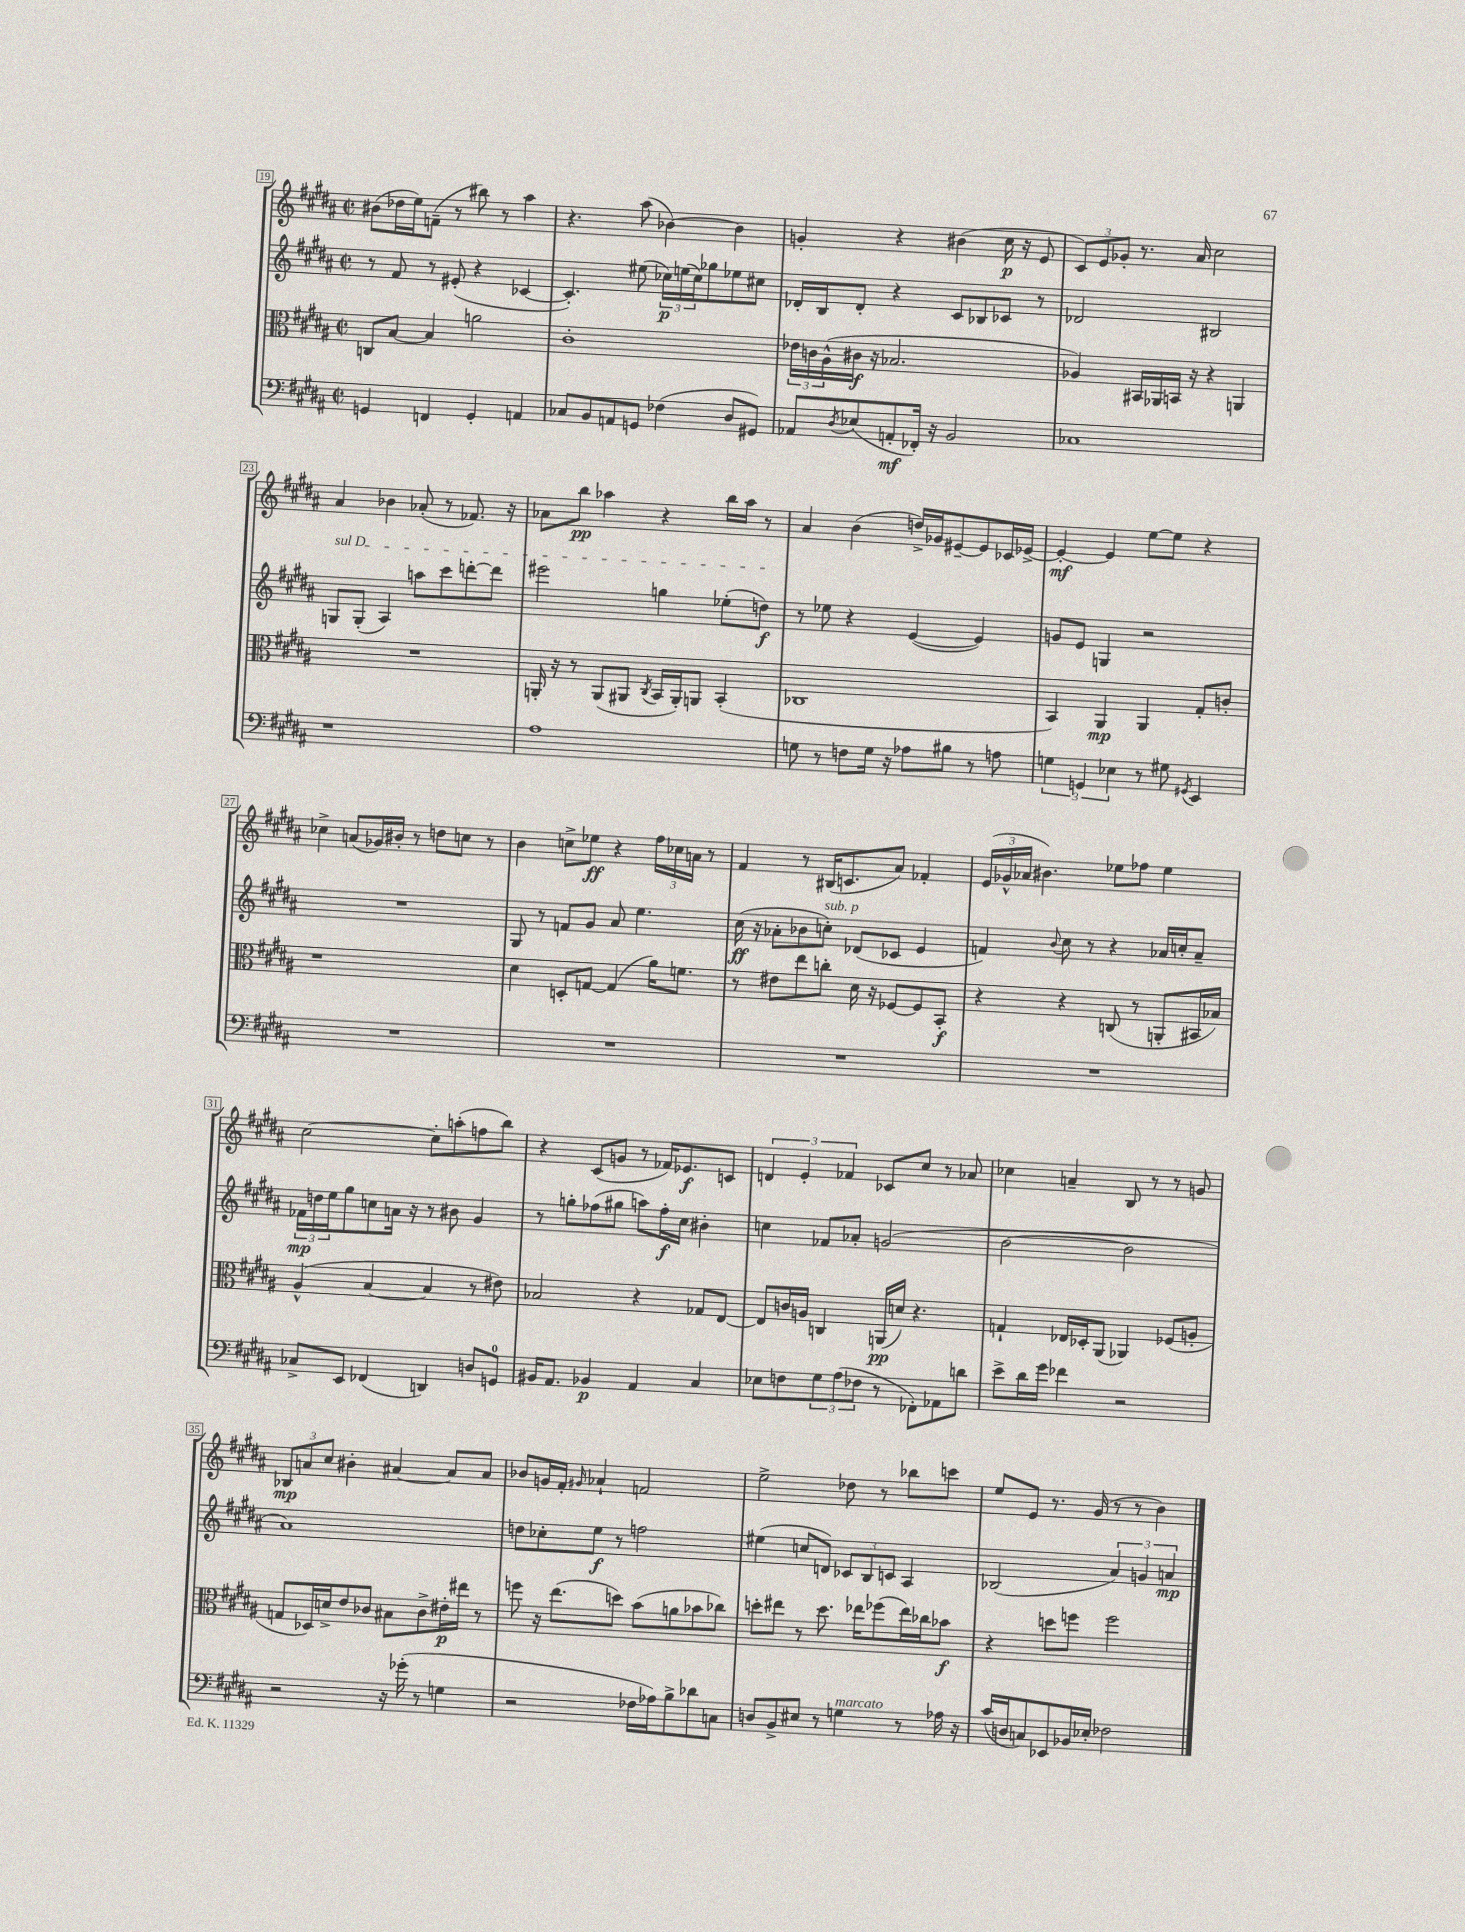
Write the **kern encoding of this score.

**kern	**dynam	**kern	**dynam	**kern	**dynam	**kern	**dynam
*part4	*part4	*part3	*part3	*part2	*part2	*part1	*part1
*staff4	*staff4	*staff3	*staff3	*staff2	*staff2	*staff1	*staff1
*clefF4	*	*clefC3	*	*clefG2	*	*clefG2	*
*k[f#c#g#d#a#]	*	*k[f#c#g#d#a#]	*	*k[f#c#g#d#a#]	*	*k[f#c#g#d#a#]	*
*M2/2	*	*M2/2	*	*M2/2	*	*M2/2	*
*met(c|)	*	*met(c|)	*	*met(c|)	*	*met(c|)	*
=19	=19	=19	=19	=19	=19	=19	=19
4GGn/	.	8Cn/L	.	8r	.	(8b#X\L	.
.	.	[8B/J	.	8f#/	.	16dd-X\L	.
.	.	.	.	.	.	16ee\J)	.
4FFn/	.	4B/]	.	8r	.	(8fn~\J	.
.	.	.	.	(8e#X'/	.	8r	.
4GG'/	.	2an\	.	4r	.	8bb#X\)	.
.	.	.	.	.	.	8r	.
4AAn/	.	.	.	[4c-X/	.	4aa#\	.
=20	=20	=20	=20	=20	=20	=20	=20
8C-X/L	.	1c#'	.	4.c-'/])	.	4.r	.
8BB/	.	.	.	.	.	.	.
8AAn/	.	.	.	.	.	.	.
8GGn/J	.	.	.	(8ee#X\	.	(8aa#\	.
(4F-X\	.	.	.	24cc-X\LL)	p	[4b-X\)	.
.	.	.	.	(24een\	.	.	.
.	.	.	.	24cc-\J)	.	.	.
.	.	.	.	8gg-X\	.	.	.
8D#/L	.	.	.	8ee-X\	.	4b-\]	.
8GG#X/J)	.	.	.	8cc#X\J	.	.	.
=21	=21	=21	=21	=21	=21	=21	=21
8AA-X/L	.	24e-X\LL	.	16d-X'/LL	.	4gn'/	.
.	.	24cn\	.	.	.	.	.
.	.	.	.	16B/J	.	.	.
.	.	(24A#^^\	.	.	.	.	.
8qD#/	.	.	.	.	.	.	.
(8E-X/	.	16c#X\JJ	f	8d-'/J	.	.	.
.	.	16r	.	.	.	.	.
8AAn'/	mf	2.B-X/	.	4r	.	4r	.
16FF-X'/Jk)	.	.	.	.	.	.	.
16r	.	.	.	.	.	.	.
2BB/	.	.	.	8c#/L	.	(4b#X\	.
.	.	.	.	8B-X/	.	.	.
.	.	.	.	8c-X/J	.	16cc#\	p
.	.	.	.	.	.	16r	.
.	.	.	.	8r	.	8e/	.
=22	=22	=22	=22	=22	=22	=22	=22
1C-X	.	4A-X/)	.	2d-X/	.	12c#/L)	.
.	.	.	.	.	.	12e/	.
.	.	.	.	.	.	12g-X'/J	.
.	.	16BB#X/LL	.	.	.	8.r	.
.	.	16AA-X/	.	.	.	.	.
.	.	16BBn/JJ	.	.	.	.	.
.	.	16r	.	.	.	16a#/	.
.	.	4r	.	2B#X/	.	2cc#\	.
.	.	4AAn/	.	.	.	.	.
!!LO:LB:g=z
=23	=23	=23	=23	=23	=23	=23	=23
!	!	!	!	!LO:TX:a:i:t=sul D	!	!	!
1r	.	1r	.	8Gn/L	.	4a#/	.
.	.	.	.	(8G'/J	.	.	.
.	.	.	.	4A#/)	.	4b-X\	.
.	.	.	.	8aan\L	.	(8a-X'/	.
.	.	.	.	8ccc#\	.	8r	.
.	.	.	.	[8dddn'\	.	8.f-X/)	.
.	.	.	.	8ddd\J]	.	.	.
.	.	.	.	.	.	16r	.
=24	=24	=24	=24	=24	=24	=24	=24
1A#	.	16AAn'/	.	2eee#X\	.	8a-X\L	.
.	.	16r	.	.	.	.	.
.	.	8r	.	.	.	8bb\J	pp
.	.	(8AA/L	.	.	.	4aa-X\	.
.	.	8AA#X/J	.	.	.	.	.
.	.	8qC#/	.	.	.	.	.
.	.	16BB/LL	.	4ggn\	.	4r	.
.	.	16AA#'/J)	.	.	.	.	.
.	.	8AAn/J	.	.	.	.	.
.	.	(4BB'/	.	(8ee-X'\L	.	16bb\LL	.
.	.	.	.	.	.	16aa-\JJ	.
.	.	.	.	8ddn\J)	f	8r	.
=25	=25	=25	=25	=25	=25	=25	=25
8Gn\	.	1C-X	.	8r	.	4a#/	.
8r	.	.	.	8ee-X\	.	.	.
8Fn\L	.	.	.	4r	.	(4b\	.
16G\Jk	.	.	.	.	.	.	.
16r	.	.	.	.	.	.	.
8A-X\L	.	.	.	([4e/	.	16ddn^/LL)	.
.	.	.	.	.	.	16g-X/J	.
8B#X\J	.	.	.	.	.	[8e#X~/	.
8r	.	.	.	4e/])	.	8e#/]	.
8An\	.	.	.	.	.	16c-X/L	.
.	.	.	.	.	.	[16e-X^/JJ	.
=26	=26	=26	=26	=26	=26	=26	=26
6Gn\	.	4BB/)	.	8gn/L	.	4e-'/_	mf
.	.	.	.	8e/J	.	.	.
6GGn/	.	.	.	.	.	.	.
.	.	4AA#/	mp	4Gn/	.	4e-/]	.
6E-X\	.	.	.	.	.	.	.
8r	.	4AA#/	.	2r	.	[8ee\L	.
8G#X\	.	.	.	.	.	8ee\J]	.
8qGG#X/	.	.	.	.	.	.	.
4EE/	.	8G#'/L	.	.	.	4r	.
.	.	8cn'/J	.	.	.	.	.
!!LO:LB:g=z
=27	=27	=27	=27	=27	=27	=27	=27
1r	.	1r	.	1r	.	4cc-X^\	.
.	.	.	.	.	.	(8an/L	.
.	.	.	.	.	.	16g-X/L)	.
.	.	.	.	.	.	16b#X'/JJ	.
.	.	.	.	.	.	8r	.
.	.	.	.	.	.	8ddn\L	.
.	.	.	.	.	.	8ccn\J	.
.	.	.	.	.	.	8r	.
=28	=28	=28	=28	=28	=28	=28	=28
1r	.	4d#\	.	8G#/	.	4b\	.
.	.	.	.	8r	.	.	.
.	.	8Dn'/L	.	8fn/L	.	8ccn^\L	.
.	.	[8Gn/J	.	8g#/J	.	8ee-X\J	ff
.	.	(4G/]	.	8a#/	.	4r	.
.	.	.	.	4.ee\	.	.	.
.	.	16a#\KL)	.	.	.	24ff#\LL	.
.	.	.	.	.	.	24cc-X\	.
.	.	8.fn\J	.	.	.	.	.
.	.	.	.	.	.	24an\JJ	.
.	.	.	.	.	.	8r	.
=29	=29	=29	=29	=29	=29	=29	=29
1r	.	8r	.	(16cc#\	ff	4f#/	.
.	.	.	.	16r	.	.	.
.	.	8e#X\L	.	8a-X'\L	.	.	.
.	.	8ee\	.	8b-X\	.	8r	.
!	!	!	!	!LO:TX:a:i:t=sub. p	!	!	!
.	.	8ccn'\J	.	8ccn'\J)	.	(16B#X/KL	.
.	.	.	.	.	.	8.cn/	.
.	.	16d#\	.	(8d-X/L	.	.	.
.	.	16r	.	.	.	.	.
.	.	[8F-X/L	.	8c-X/J	.	8a#/J)	.
.	.	8F-/]	.	4e/	.	4f-X'/	.
.	.	8BB'/J	f	.	.	.	.
=30	=30	=30	=30	=30	=30	=30	=30
1r	.	4r	.	4fn/)	.	(24e/LL	.
.	.	.	.	.	.	24g-X^^/	.
.	.	.	.	.	.	24a-X/JJ	.
.	.	.	.	.	.	4.b#X\)	.
.	.	.	.	8qqb/	.	.	.
.	.	4r	.	8cc#\	.	.	.
.	.	.	.	8r	.	.	.
.	.	(8Cn/	.	4r	.	8ee-X\L	.
.	.	8r	.	.	.	8ff-X\J	.
.	.	8AAn'/L	.	16a-X/LL	.	4ee-\	.
.	.	.	.	16ccn'/J	.	.	.
.	.	16BB#X/L	.	8a-~/J	.	.	.
.	.	16B-X/JJ)	.	.	.	.	.
!!LO:LB:g=z
=31	=31	=31	=31	=31	=31	=31	=31
8C-X^/L	.	(4A#^^/	.	24f-X\LL	mp	[2cc#\	.
.	.	.	.	24ddn\	.	.	.
.	.	.	.	24ee\J	.	.	.
8EE/J	.	.	.	8gg#\	.	.	.
(4FF-X/	.	[4B/	.	8ccn\	.	.	.
.	.	.	.	16an\Jk	.	.	.
.	.	.	.	16r	.	.	.
4DDn/)	.	4B/]	.	8r	.	8cc#'\L]	.
.	.	.	.	8b#X\	.	(8aan'\	.
8Dn/L	.	8r	.	4g#/	.	8ffn\	.
8GGn/J	.	8e#X\)	.	.	.	8bb\J)	.
=32	=32	=32	=32	=32	=32	=32	=32
16BB#X/KL	.	2B-X/	.	8r	.	4r	.
8.AA#/J	.	.	.	.	.	.	.
.	.	.	.	8ggn'\L	.	.	.
4BB-X/	p	.	.	(8ff-X\	.	(8c#/L	.
.	.	.	.	8gg#X\J	.	8gn/J	.
4AA#/	.	4r	.	8aan\L)	.	8r	.
.	.	.	.	16ff-'\L	f	16f-X/KL)	.
.	.	.	.	16cc#\JJ	.	8.e-X/	f
4C#/	.	8G-X/L	.	4b#X'\	.	.	.
.	.	[8E/J	.	.	.	8cn/J	.
=33	=33	=33	=33	=33	=33	=33	=33
8E-X\L	.	8E/L]	.	4ccn\	.	6dn/	.
8Fn\	.	16cn/L	.	.	.	.	.
.	.	.	.	.	.	6e'/	.
.	.	16An/JJ	.	.	.	.	.
12G#\	.	4Cn/	.	8f-X/L	.	.	.
(12A#\	.	.	.	.	.	6f-X/	.
.	.	.	.	8a-X'/J	.	.	.
12F-X\J	.	.	.	.	.	.	.
8r	.	(16AAn/LL	pp	(2gn/	.	8c-X/L	.
.	.	16dn/JJ)	.	.	.	.	.
8FF-X'\L)	.	4.r	.	.	.	8cc#/J	.
8AA-X\	.	.	.	.	.	8r	.
8dn\J	.	.	.	.	.	8a-X/	.
=34	=34	=34	=34	=34	=34	=34	=34
8e^\L	.	4Gn`/	.	[2b\	.	4cc-X\	.
16d#\L	.	.	.	.	.	.	.
16g#\JJ	.	.	.	.	.	.	.
4f-X\	.	16E-X/LL	.	.	.	4an~/	.
.	.	16D-X'/J	.	.	.	.	.
.	.	(8AA#/J	.	.	.	.	.
2r	.	4AA-X/)	.	2b\]	.	8B/	.
.	.	.	.	.	.	8r	.
.	.	(8F-X/L	.	.	.	8r	.
.	.	8An'/J	.	.	.	8gn/	.
!!LO:LB:g=z
=35	=35	=35	=35	=35	=35	=35	=35
2r	.	8Gn/L	.	1a#)	.	12B-X/L	mp
.	.	.	.	.	.	12an/	.
.	.	16D-X/L)	.	.	.	.	.
.	.	.	.	.	.	12cc#/J	.
.	.	16dn^/J	.	.	.	.	.
.	.	8e/	.	.	.	4b#X'\	.
.	.	8c-X/J	.	.	.	.	.
16r	.	8B#X\L	.	.	.	[4a#X/	.
(16g-X'\	.	.	.	.	.	.	.
8r	.	8c-^\	.	.	.	.	.
4Gn\	.	16e#X'\L	p	.	.	8a#/L]	.
.	.	16ee#X\JJ	.	.	.	.	.
.	.	8r	.	.	.	8a#/J	.
=36	=36	=36	=36	=36	=36	=36	=36
2r	.	8ffn\	.	8ddn\L	.	8b-X/L	.
.	.	16r	.	8cc-X'\	.	16gn/L	.
.	.	(8.ee\L	.	.	.	16f#'/JJ	.
.	.	.	.	.	.	16qqg#X/	.
.	.	.	.	8ee\J	f	4a-X`/	.
.	.	8ddn\J)	.	8r	.	.	.
16F-X\LL	.	(8b\L	.	2ffn\	.	2fn/	.
16A-X\J)	.	.	.	.	.	.	.
8B^\	.	8an\	.	.	.	.	.
8d-X\	.	8b-X\	.	.	.	.	.
8Cn\J	.	8cc-X\J)	.	.	.	.	.
=37	=37	=37	=37	=37	=37	=37	=37
8Dn/L	.	8ddn'\L	.	(4ee#X\	.	2ee^\	.
8BB^/	.	8ee#X\J	.	.	.	.	.
8E#X/J	.	8r	.	8ccn/L	.	.	.
8r	.	8.dd\	.	8dn/J)	.	.	.
!LO:TX:a:i:t=marcato	!	!	!	!	!	!	!
4Gn\	.	.	.	12c-X/L	.	8dd-X\	.
.	.	16ee-X\KL	.	.	.	.	.
.	.	.	.	12B/	.	.	.
.	.	(8ff-X\	.	.	.	8r	.
.	.	.	.	12cn/J	.	.	.
8r	.	16ee-\L)	.	4A#/	.	8bb-X\L	.
.	.	16cc-X\J	.	.	.	.	.
16A-X\	.	8b-X\J	f	.	.	8cccn\J	.
16r	.	.	.	.	.	.	.
=38	=38	=38	=38	=38	=38	=38	=38
(16c#/LL	.	4r	.	(2B-X/	.	8ee/L	.
16Dn/J	.	.	.	.	.	.	.
8Cn/)	.	.	.	.	.	8e/J	.
8EE-X/	.	8ddn\L	.	.	.	8.r	.
16BB-X/L	.	8ffn\J	.	.	.	.	.
16E-X'/JJ	.	.	.	.	.	(16g#/	.
2F-X\	.	2ff\	.	6a#/)	.	8r	.
.	.	.	.	.	.	8r	.
.	.	.	.	6gn/	.	.	.
.	.	.	.	.	.	4b\)	.
.	.	.	.	6an/	mp	.	.
==	==	==	==	==	==	==	==
*-	*-	*-	*-	*-	*-	*-	*-
